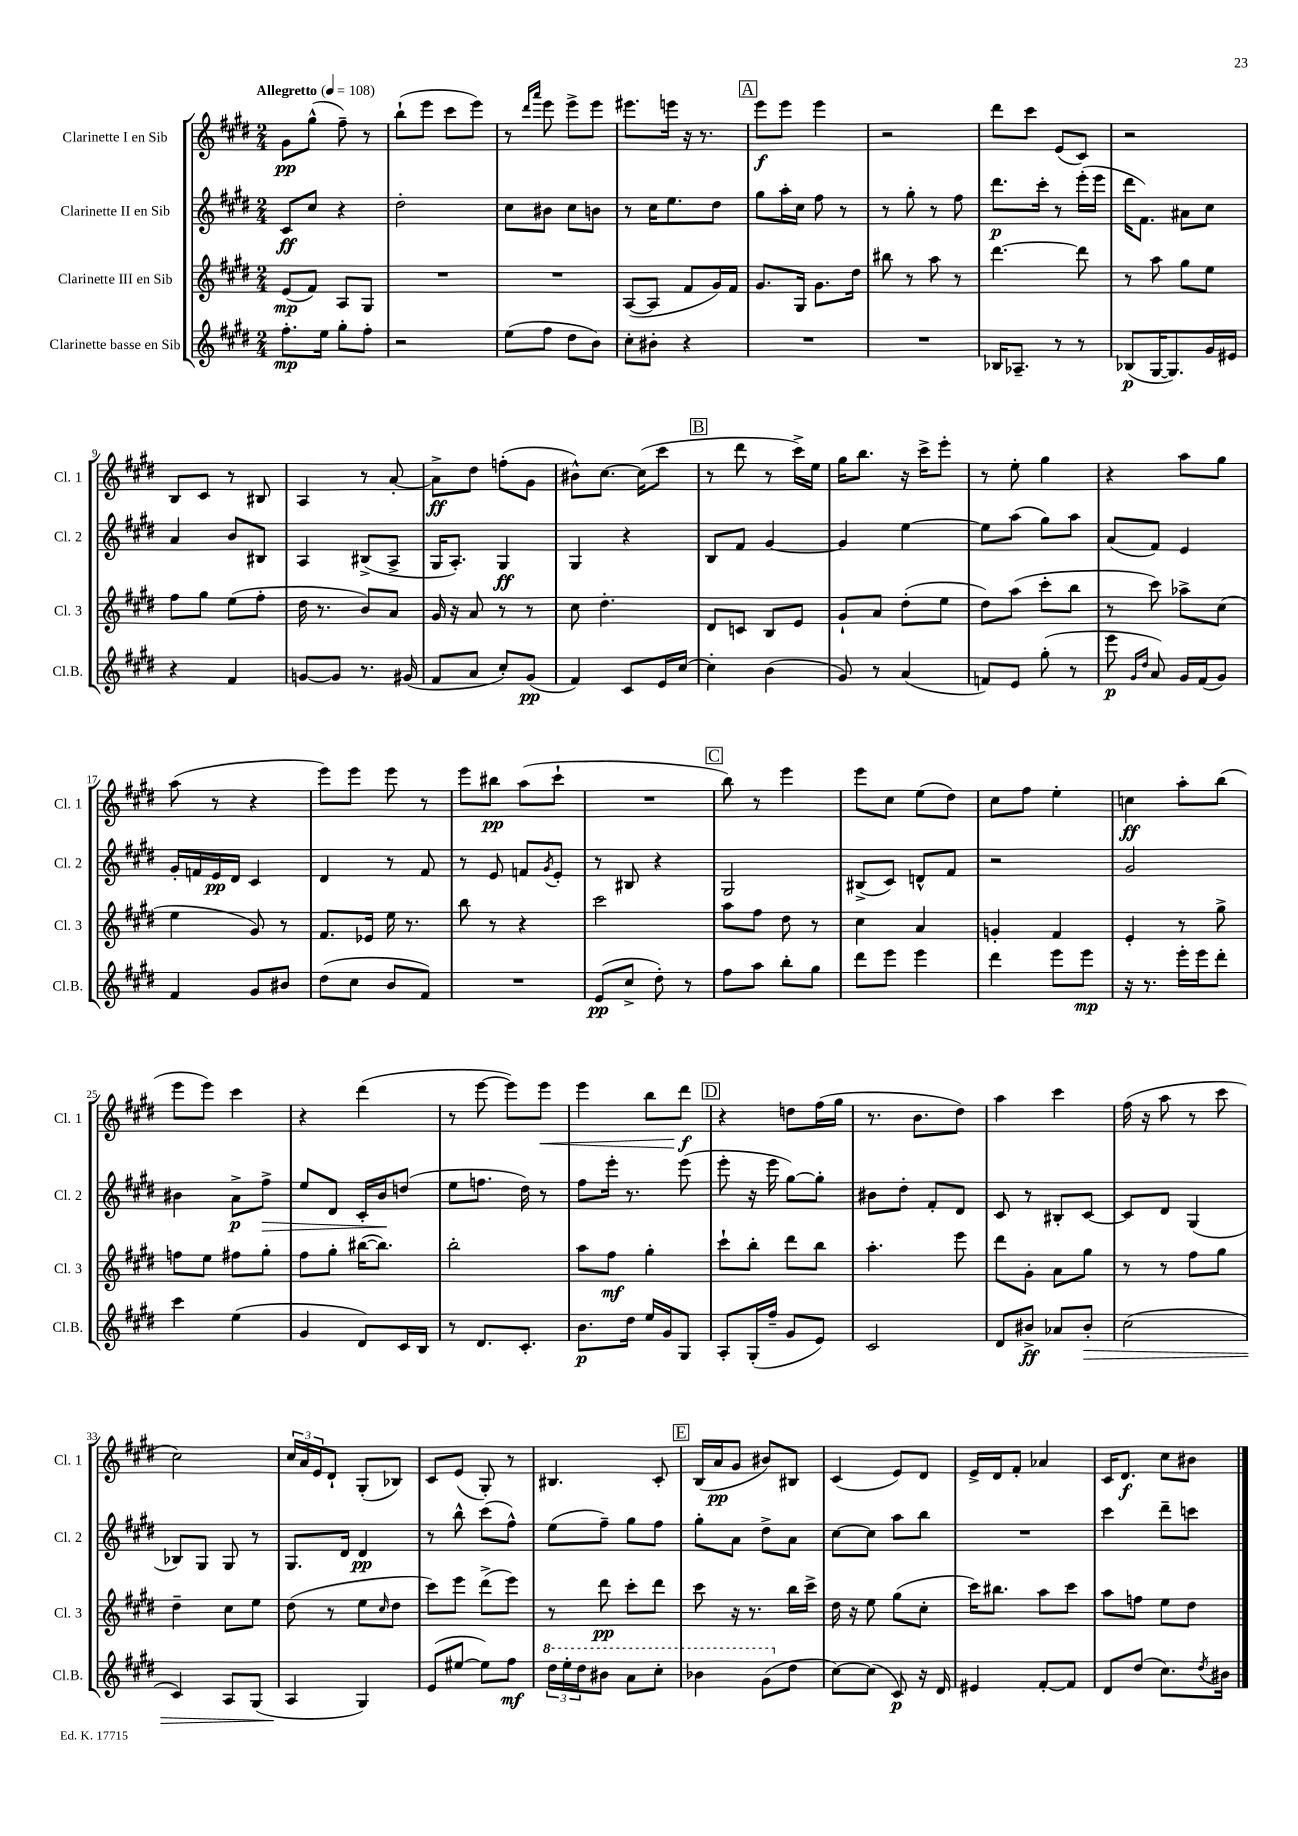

**kern	**kern	**kern	**kern
*staff4	*staff3	*staff2	*staff1
*clefG2	*clefG2	*clefG2	*clefG2
*k[f#c#g#d#]	*k[f#c#g#d#]	*k[f#c#g#d#]	*k[f#c#g#d#]
*M2/4	*M2/4	*M2/4	*M2/4
*MM108	*MM108	*MM108	*MM108
8.ff#'\L	(8e/L	8c#/L	8g#\L
.	8f#/J)	8cc#/J	(8gg#^^\J
16ee\Jk	.	.	.
8gg#'\L	8A/L	4r	8ff#~\)
8ff#'\J	8G#/J	.	8r
=	=	=	=
2r	2r	2dd#'\	(8bb`\L
.	.	.	8eee\J
.	.	.	8ccc#\L
.	.	.	8eee\J)
=	=	=	=
(8ee\L	2r	8cc#\L	8r
.	.	.	16qqddd#/LL
.	.	.	16qqaaa/JJ
8ff#\J	.	8b#\J	8eee\
8dd#\L	.	8cc#\L	8eee^\L
8b\J)	.	8b\J	8eee\J
=	=	=	=
8cc#'\L	([8A/L	8r	8.eee#\L
8b#'\J	8A/]J	16cc#\LK	.
.	.	8.ee\	16eee\Jk
4r	8f#/L	.	16r
.	.	.	8.r
.	16g#/L)	8dd#\J	.
.	16f#/JJ	.	.
=	=	=	=
2r	8.g#/L	8gg#\L	8eee\L
.	.	16aa'\L	8eee\J
.	16G#/Jk	16cc#\JJ	.
.	8.g#\L	8ff#\	4eee\
.	.	8r	.
.	16dd#\Jk	.	.
=	=	=	=
2r	8bb#\	8r	2r
.	8r	8gg#'\	.
.	8aa\	8r	.
.	8r	8ff#\	.
=	=	=	=
16B-/LK	[4.ddd#\	8.ddd#\L	8ddd#\L
8.A-~/J	.	.	.
.	.	.	8ccc#\J
.	.	16ccc#'\Jk	.
8r	.	8r	(8e/L
8r	8ddd#\]	(16eee'\LL	8c#/J)
.	.	16eee\JJ	.
=	=	=	=
(8B-/L	8r	16ddd#\LK	2r
.	.	8.f#\J)	.
[16G#/K	8aa\	.	.
8.G#/])	.	.	.
.	8gg#\L	8a#\L	.
16g#/L	8ee\J	8cc#\J	.
16e#/JJ	.	.	.
=	=	=	=
4r	8ff#\L	4a/	8B/L
.	8gg#\J	.	8c#/J
4f#/	(8ee\L	8b/L	8r
.	8ff#'\J	8B#/J	8B#/
=	=	=	=
[8g/L	16dd#\	4A/	4A/
.	8.r	.	.
8g/]J	.	.	.
8.r	8b/L)	(8B#^/L	8r
.	8a/J	8A^/J	[8a'/
(16g#/	.	.	.
=	=	=	=
8f#/L	16g#/	16G#/LK	8a^\]L
.	16r	8.A'/J)	.
8a/J	8a/	.	8dd#\J
8cc#'/L)	8r	4G#/	(8ff'\L
(8g#/J	8r	.	8g#\J
=	=	=	=
4f#/)	8cc#\	4G#/	8b#^^\L)
.	4.dd#'\	.	[8.cc#\J
8c#/L	.	4r	.
.	.	.	(16cc#\]LK
16e/L	.	.	8ccc#\J
[16cc#/JJ	.	.	.
=	=	=	=
4cc#'\]	8d#/L	8B/L	8r
.	8c/J	8f#/J	8ddd#\
(4b\	8B/L	[4g#/	8r
.	8e/J	.	16ccc#^\LL)
.	.	.	16ee\JJ
=	=	=	=
8g#/)	8g#`/L	4g#/]	16gg#\LK
.	.	.	8.bb\J
8r	8a/J	.	.
(4a/	(8dd#'\L	[4ee\	16r
.	.	.	16ccc#^\LK
.	8ee\J	.	8eee'\J
=	=	=	=
8f/L)	8dd#\L)	8ee\]L	8r
8e/J	(8aa\J	(8aa\J	8ee'\
(8gg#'\	8ccc#'\L	8gg#\L)	4gg#\
8r	8bb\J	8aa\J	.
=	=	=	=
8eee\	8r	(8a/L	4r
16qqg#/LL	.	.	.
16qqdd#/JJ	.	.	.
8a/)	8ccc#\)	8f#/J)	.
16g#/LL	8aa-^\L	4e/	8aa\L
(16f#/J	.	.	.
8g#/J)	(8cc#\J	.	8gg#\J
=	=	=	=
4f#/	4ee\	16g#'/LL	(8aa\
.	.	16f/	.
.	.	16e/	8r
.	.	16d#/JJ	.
8g#/L	8g#/)	4c#/	4r
8b#/J	8r	.	.
=	=	=	=
(8dd#\L	8.f#/L	4d#/	8eee\L)
8cc#\J	.	.	8eee\J
.	16e-/Jk	.	.
8b/L	16ee\	8r	8eee\
.	8.r	.	.
8f#/J)	.	8f#/	8r
=	=	=	=
2r	8bb\	8r	8eee\L
.	8r	8e/	8bb#\J
.	4r	8f/L	(8aa\L
.	.	8qg#/	.
.	.	8e'/J	8ccc#`\J
=	=	=	=
(8e/L	2ccc#\	8r	2r
8cc#^/J	.	8B#/	.
8dd#'\)	.	4r	.
8r	.	.	.
=	=	=	=
8ff#\L	8aa\L	2G#/	8bb\)
8aa\J	8ff#\J	.	8r
8bb'\L	8dd#\	.	4eee\
8gg#\J	8r	.	.
=	=	=	=
8ddd#\L	4cc#\	(8B#^/L	8eee\L
8eee\J	.	8c#/J)	8cc#\J
4eee\	4a/	8d^^/L	(8ee\L
.	.	8f#/J	8dd#\J)
=	=	=	=
4ddd#\	4g'/	2r	8cc#\L
.	.	.	8ff#\J
8eee\L	4f#/	.	4ee'\
8eee\J	.	.	.
=	=	=	=
16r	4e'/	2g#/	4cc\
8.r	.	.	.
16eee'\LL	8r	.	8aa'\L
16eee\J	.	.	.
8ddd#'\J	8gg#^\	.	(8bb\J
=	=	=	=
4ccc#\	8ff\L	4b#\	8eee\L
.	8ee\J	.	8eee\J)
(4ee\	8ff#\L	8a^\L	4ccc#\
.	8gg#'\J	8ff#^\J	.
=	=	=	=
4g#/	8ff#\L	8ee/L	4r
.	8gg#'\J	8d#/J	.
8d#/L)	([16bb#\LK	16c#'/LL	(4ddd#\
.	8.bb#\]J)	16b/J	.
16c#/L	.	(8dd/J	.
16B/JJ	.	.	.
=	=	=	=
8r	2bb'\	8ee\L	8r
8.d#/L	.	8.ff\J	[8eee\
.	.	.	8eee\]L)
8.c#'/J	.	16dd#\)	.
.	.	8r	8eee\J
=	=	=	=
8.b\L	8aa\L	8ff#\L	4eee\
.	8ff#\J	16eee'\Jk	.
16dd#\Jk	.	8.r	.
16ee/LL	4gg#'\	.	8bb\L
16g#/J	.	.	.
8G#/J	.	(8eee\	8ddd#\J
=	=	=	=
8A'/L	8ccc#`\L	8eee'\	4r
(16G#'/L	8bb'\J	16r	.
16ff#~/JJ	.	16eee\	.
8g#/L	8ddd#\L	[8gg#\L)	8dd\L
8e/J)	8bb\J	8gg#'\]J	(16ff#\L
.	.	.	16gg#\JJ
=	=	=	=
2c#/	4.aa'\	8b#\L	8.r
.	.	8dd#'\J	.
.	.	.	8.b\L
.	.	8f#'/L	.
.	8eee\	8d#/J	8dd#\J)
=	=	=	=
8d#/L	8ddd#\L	8c#/	4aa\
8b#^/J	8g#'\J	8r	.
8a-/L	8a\L	8B#'/L	4ccc#\
8b#'/J	8gg#\J	[8c#/J	.
=	=	=	=
(2cc#\	8r	8c#/]L	(16ff#\
.	.	.	16r
.	8r	8d#/J	8aa\
.	8ff#\L	(4G#/	8r
.	8gg#\J	.	8ccc#\
=	=	=	=
4c#/)	4dd#~\	8B-/L)	2cc#\)
.	.	8G#/J	.
8A/L	8cc#\L	8G#/	.
(8G#/J	8ee\J	8r	.
=	=	=	=
4A/	(8dd#\	8.G#/L	24cc#/LL
.	.	.	24a/
.	.	.	24e/J
.	8r	.	8d#`/J
.	.	16d#/Jk	.
4G#/)	8ee\L	4d#/	(8G#'/L
.	16qqcc#/	.	.
.	8dd#\J	.	8B-/J)
=	=	=	=
(8e/L	8ccc#\L)	8r	8c#/L
[8ee#/J	8eee\J	8bb^^\	(8e/J
8ee#\]L)	(8ddd#^\L	(8ccc#\L	8G#'/)
8ff#\J	8eee\J)	8ff#^^\J)	8r
=	=	=	=
24ddd#\LL	8r	(8ee\L	4.B#/
24eee'\	.	.	.
24ddd#\J	.	.	.
8bb#\J	8ddd#\	8ff#~\J)	.
8aa\L	8ccc#'\L	8gg#\L	.
8ccc#'\J	8ddd#\J	8ff#\J	8c#'/
=	=	=	=
4bb-\	8ccc#\	8gg#'\L	(16B/LL
.	.	.	16a/J
.	16r	8a\J	8g#/J
.	8.r	.	.
(8gg#\L	.	8dd#^\L	8b#/L)
8dd#\J	16bb\LL	8a\J	8B#/J
.	16ccc#^\JJ	.	.
=	=	=	=
[8cc#\L)	16dd#\	[8cc#\L	(4c#/
.	16r	.	.
(8cc#\]J	8ee\	8cc#\]J	.
8c#/)	(8gg#\L	8aa\L	8e/L)
16r	8cc#'\J	8bb\J	8d#/J
16d#/	.	.	.
=	=	=	=
4e#/	16ccc#\LK)	2r	16e^/LL
.	8.bb#\J	.	16d#/J
.	.	.	8f#'/J
[8f#'/L	8aa\L	.	4a-/
8f#/]J	8ccc#\J	.	.
=	=	=	=
8d#/L	8aa\L	4ccc#\	16c#/LK
.	.	.	8.d#/J
(8dd#/J	8ff\J	.	.
8.cc#\L)	8ee\L	8ddd#~\L	8cc#\L
.	8dd#\J	8ccc\J	8b#\J
8qdd#/	.	.	.
16b#\Jk	.	.	.
==	==	==	==
*-	*-	*-	*-
